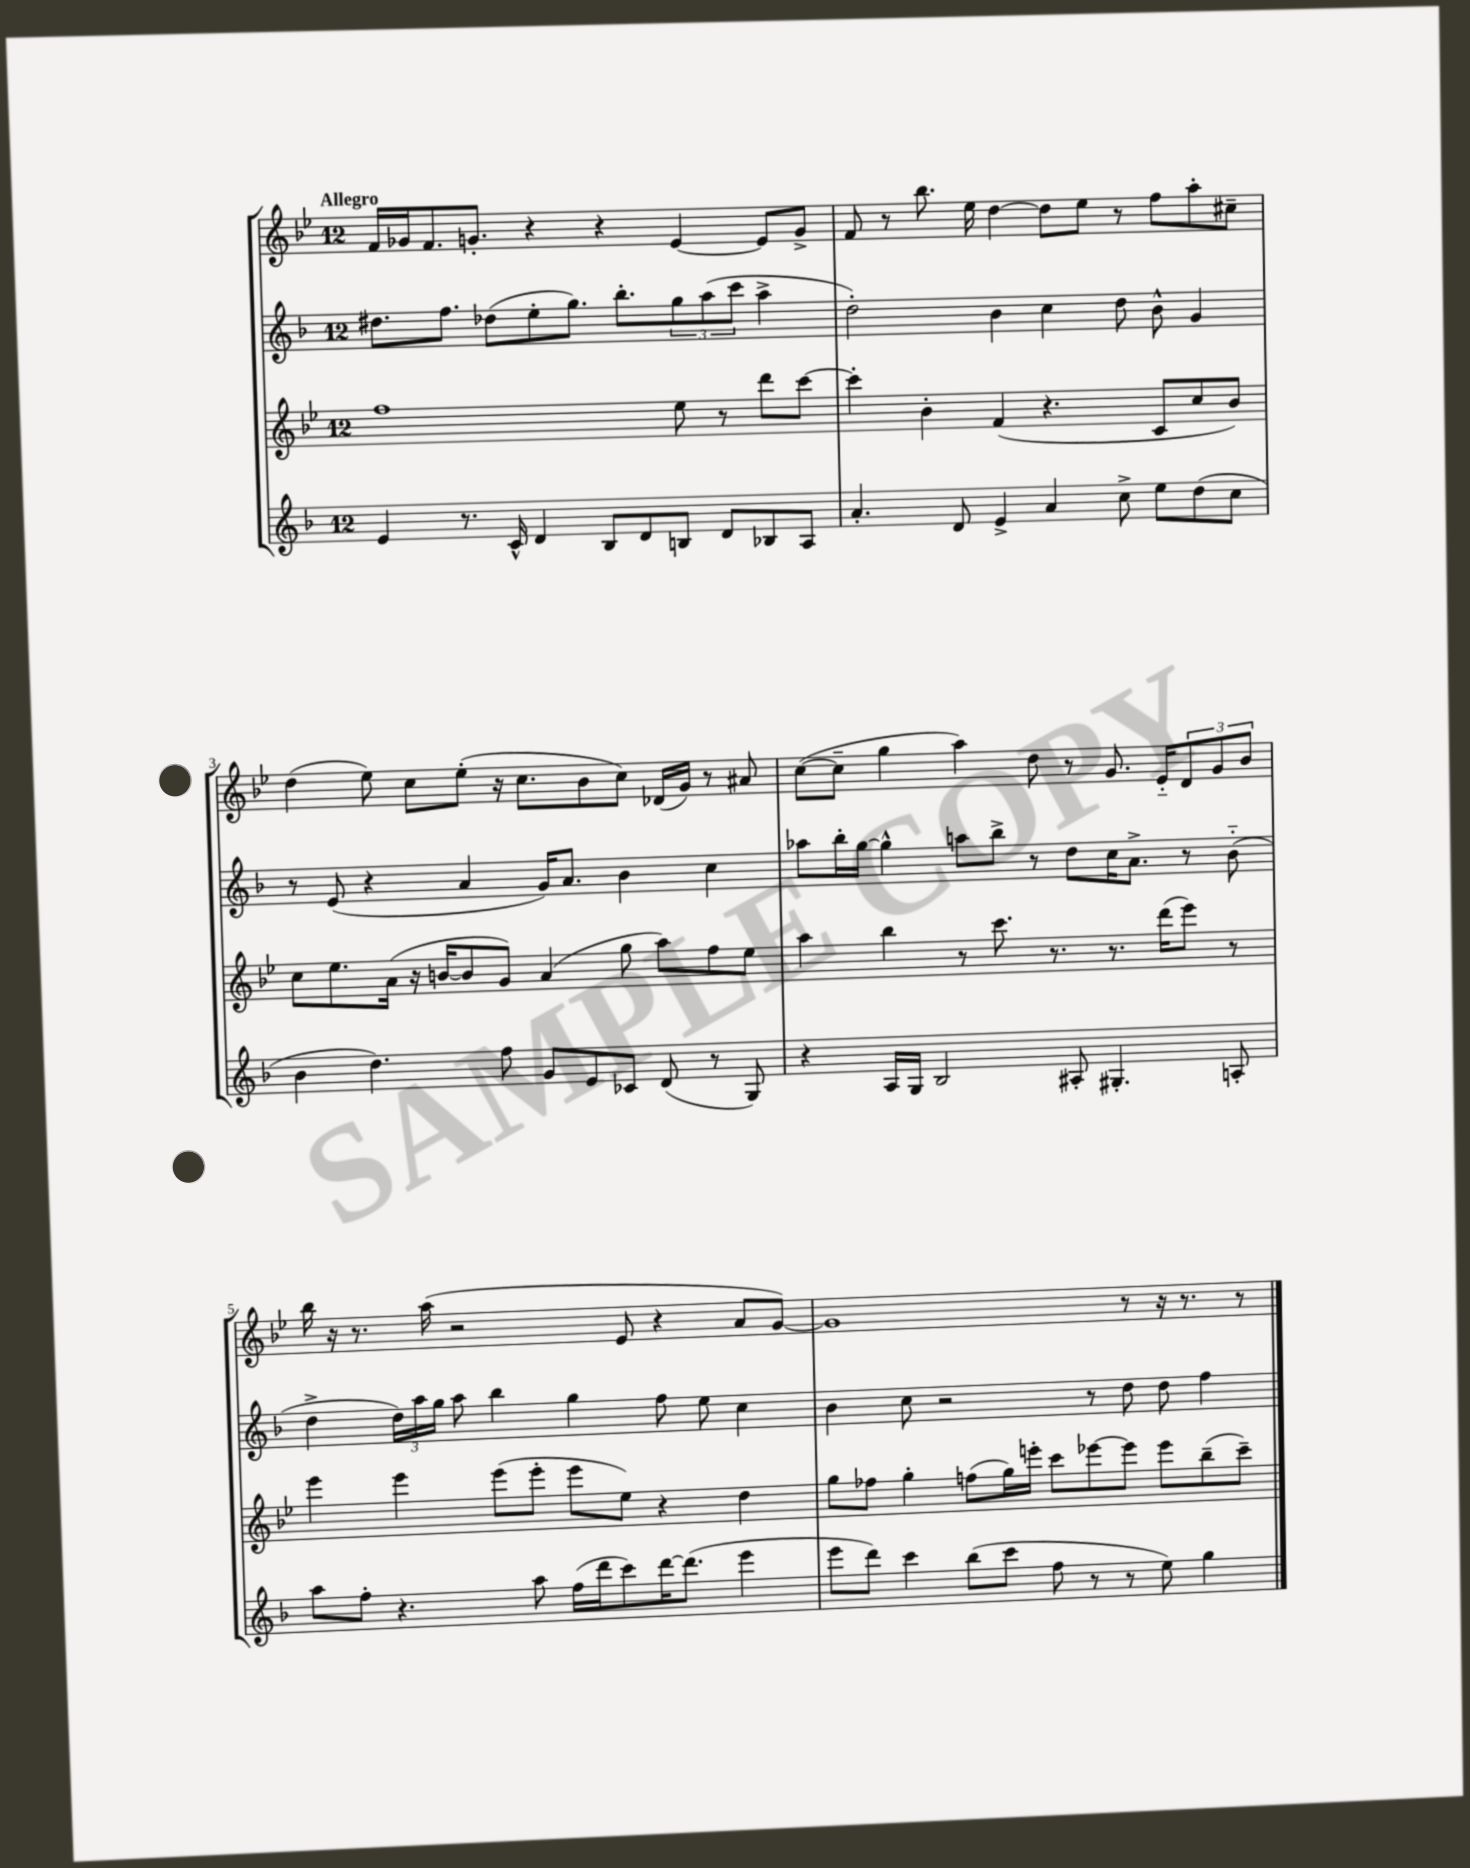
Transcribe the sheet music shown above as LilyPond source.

<<
\new StaffGroup <<
\new Staff = "s0" {
    \clef treble \key bes \major \once \override Staff.TimeSignature.style = #'single-digit \time 12/8 \tempo "Allegro"
    f'16 ges'16 f'8. g'8.-. r4 r4 ees'4~ ees'8 g'8-> |
    f'8 r8 bes''8. ees''16 d''4~ d''8 ees''8 r8 f''8 a''8-. cis''8-- |
    d''4( ees''8) c''8 ees''8-.( r16 c''8. bes'8 c''8) des'16( g'16) r8 ais'8 |
    c''8~( c''8-- g''4 a''4) d''8 r8 g'8. ees'16-_ \tuplet 3/2 { d'8 g'8 bes'8 } |
    bes''16 r16 r8. a''16( r2 ees'8 r4 a'8 g'8~) |
    g'1 r8 r16 r8. r8 \bar "|." |
}
\new Staff = "s1" {
    \clef treble \key f \major \once \override Staff.TimeSignature.style = #'single-digit \time 12/8
    dis''8. f''8. des''8( e''8-. g''8.) bes''8.-. \tuplet 3/2 { g''8 a''8( c'''8 } a''4-> |
    d''2-.) bes'4 c''4 d''8 bes'8-^ g'4 |
    r8 e'8( r4 a'4 g'16) a'8. bes'4 c''4 |
    aes''8 bes''16-. g''16~ g''4-^ a''8 bes''8-> r8 d''8 c''16 a'8.-> r8 bes'8-_( |
    d''4-> \tuplet 3/2 { d''16) a''16 g''16 } a''8 bes''4 g''4 f''8 e''8 c''4 |
    bes'4 c''8 r2 r8 d''8 d''8 f''4 \bar "|." |
}
\new Staff = "s2" {
    \clef treble \key bes \major \once \override Staff.TimeSignature.style = #'single-digit \time 12/8
    f''1 ees''8 r8 d'''8 c'''8~ |
    c'''4-. bes'4-. f'4( r4. c'8 c''8 bes'8) |
    c''8 ees''8. a'16( r16 b'16~ b'8 g'8) a'4( g''8 a''8) f''8 ees''8 |
    a''4 bes''4 r8 c'''8. r8. r8. d'''16( ees'''8) r8 |
    ees'''4 ees'''4 ees'''8( ees'''8-. ees'''8 ees''8) r4 d''4 |
    g''8 fes''8 g''4-. f''8( g''16) e'''16-. c'''8 ees'''8~ ees'''8 ees'''8 bes''8--( c'''8--) \bar "|." |
}
\new Staff = "s3" {
    \clef treble \key f \major \once \override Staff.TimeSignature.style = #'single-digit \time 12/8
    e'4 r8. c'16-^ d'4 bes8 d'8 b8 d'8 bes8 a8 |
    a'4.-. d'8 e'4-> a'4 c''8-> e''8 d''8( c''8 |
    bes'4 d''4.) f''8 g'8 e'8 ces'8 d'8( r8 g8) |
    r4 a16 g16 bes2 ais8-. gis4.-. a8-. |
    a''8 f''8-. r4. a''8 f''16( d'''16 c'''8) d'''16~ d'''8.( e'''4 |
    e'''8 d'''8) c'''4 bes''8( c'''8 f''8 r8 r8 e''8) g''4 \bar "|." |
}
>>
>>
